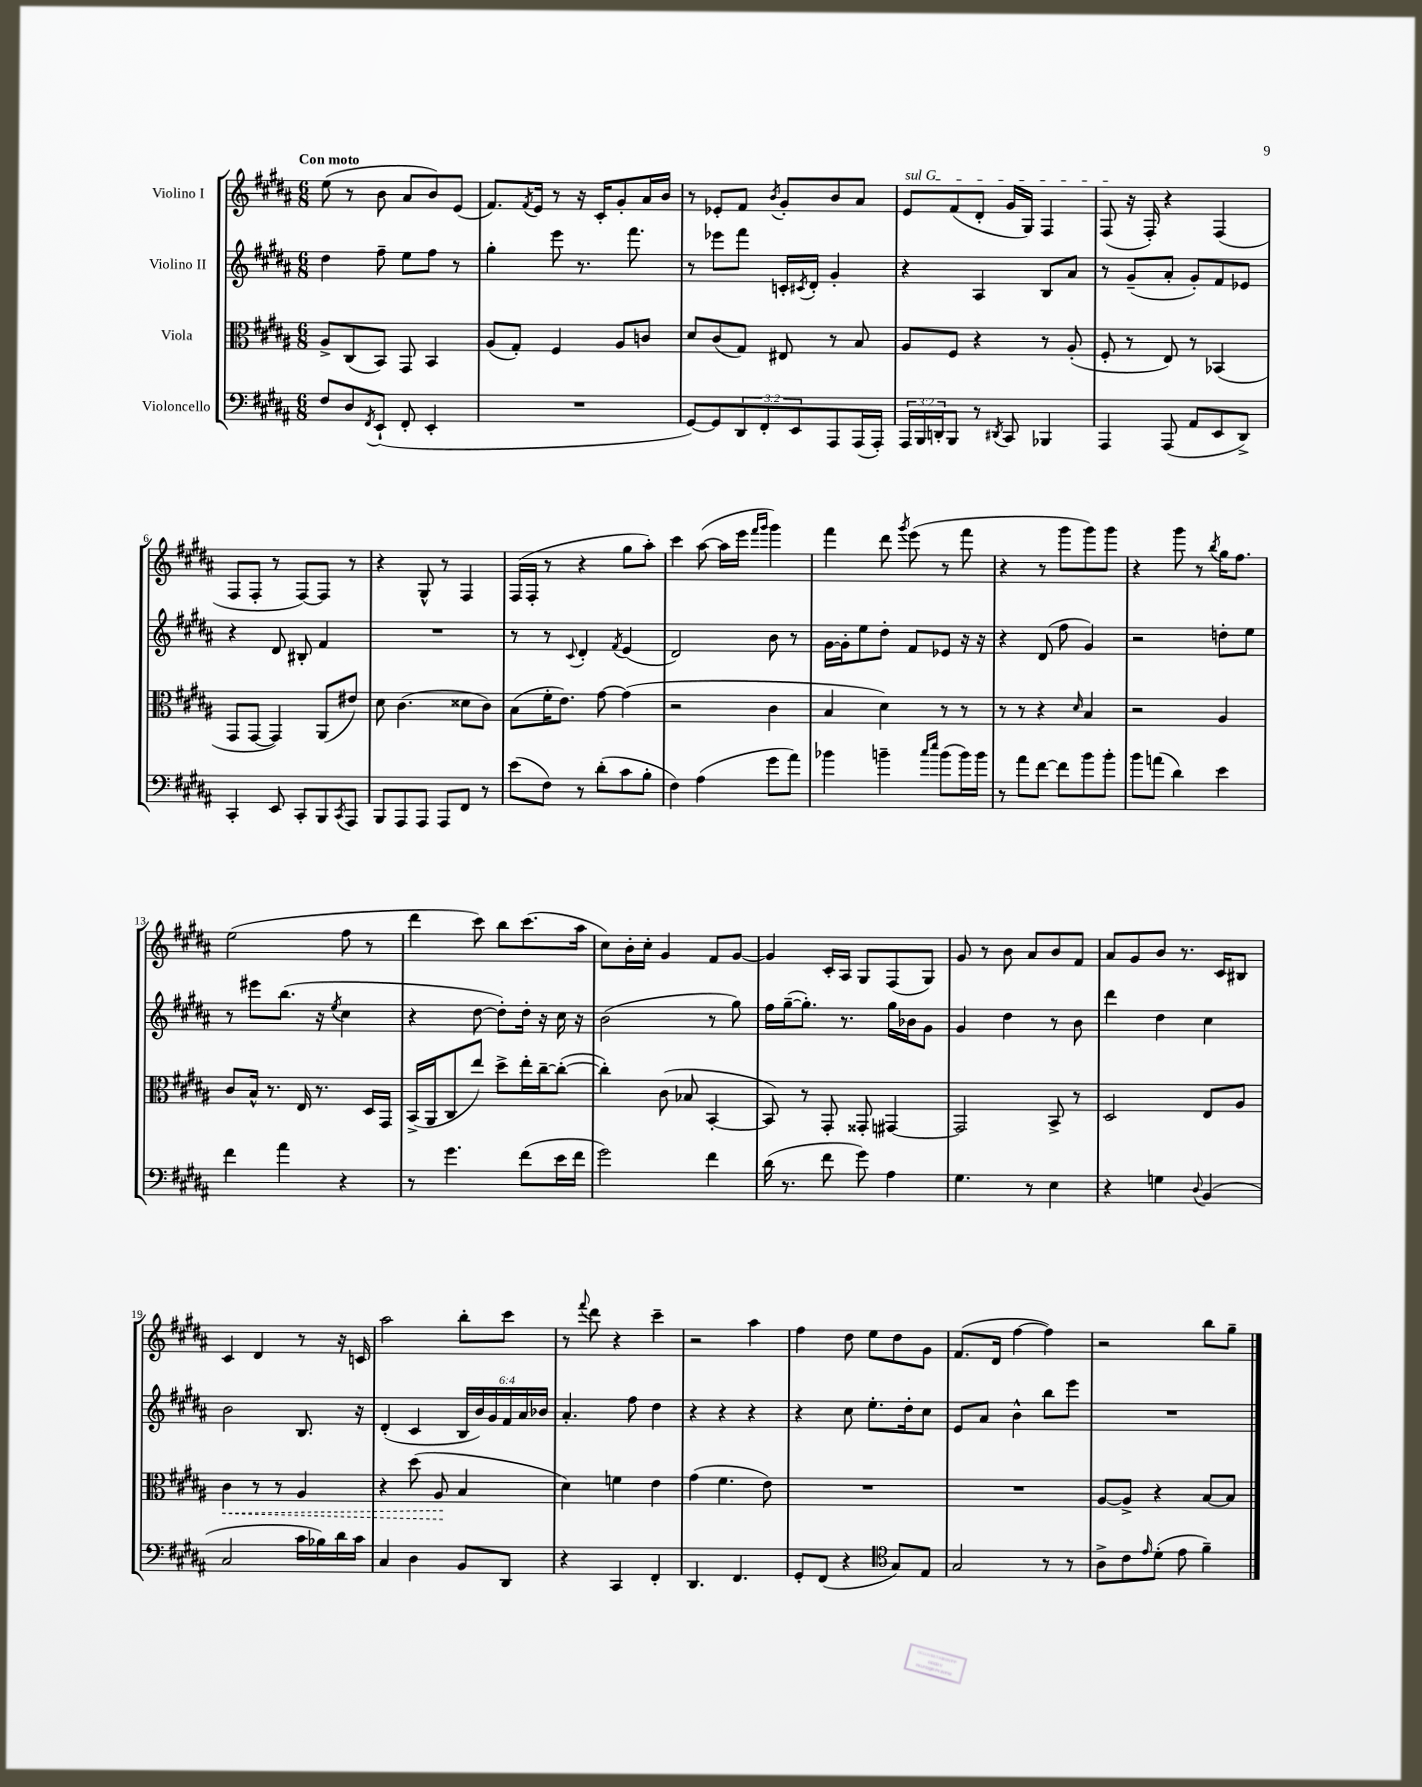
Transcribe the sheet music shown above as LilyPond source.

<<
\new StaffGroup <<
\new Staff = "s0" \with { instrumentName = "Violino I" } {
    \clef treble \key b \major \numericTimeSignature \time 6/8 \tempo "Con moto"
    e''8( r8 b'8 ais'8 b'8) e'8( |
    fis'8.) \acciaccatura { fis'8 } e'16 r8 r16 cis'16-. gis'8-. ais'16 b'16 |
    r8 ees'8-. fis'8 \acciaccatura { b'8 } gis'8-. b'8 ais'8 |
    \once \override TextSpanner.bound-details.left.text = \markup { \italic "sul G" } e'8\startTextSpan fis'8( dis'8-. gis'16 gis16) fis4 |
    fis8\stopTextSpan( r16 fis16-.) r4 fis4( |
    fis8 fis8-. r8 fis8~) fis8 r8 |
    r4 gis8-^ r8 fis4 |
    fis16( fis16-. r8 r4 gis''8 ais''8-.) |
    cis'''4 ais''8~( ais''16 e'''16 \grace { fis'''16 gis'''16 } gis'''4) |
    fis'''4 dis'''8 \acciaccatura { gis'''8 } e'''8( r8 fis'''8 |
    r4 r8 gis'''8 gis'''8) gis'''8 |
    r4 gis'''8 r8 \acciaccatura { b''8 } gis''16 fis''8. |
    e''2( fis''8 r8 |
    dis'''4 cis'''8) b''8 cis'''8.( ais''16 |
    cis''8) b'16-. cis''16-. gis'4 fis'8 gis'8~ |
    gis'4 cis'16-. ais16 gis8 fis8( gis8) |
    gis'8 r8 b'8 ais'8 b'8 fis'8 |
    ais'8 gis'8 b'8 r8. cis'16 bis8 |
    cis'4 dis'4 r8 r16 c'16 |
    ais''2 b''8-. cis'''8 |
    r8 \appoggiatura { fis'''8 } dis'''8 r4 cis'''4-- |
    r2 ais''4 |
    fis''4 dis''8 e''8 dis''8 gis'8 |
    fis'8.( dis'16 fis''4~ fis''4) |
    r2 b''8 gis''8-- \bar "|." |
}
\new Staff = "s1" \with { instrumentName = "Violino II" } {
    \clef treble \key b \major \numericTimeSignature \time 6/8 \override Staff.TupletNumber.text = #tuplet-number::calc-fraction-text
    dis''4 fis''8-- e''8 fis''8 r8 |
    gis''4-. e'''8 r8. fis'''8. |
    r8 ees'''8 fis'''8 c'16-. \acciaccatura { cis'8 } dis'16-. gis'4-. |
    r4 ais4 b8 ais'8 |
    r8 gis'8--( ais'8-. gis'8-.) fis'8 ees'8 |
    r4 dis'8 bis8-. fis'4 |
    R2. |
    r8 r8 \appoggiatura { cis'8 } dis'4-. \acciaccatura { fis'8 } e'4( |
    dis'2) b'8 r8 |
    gis'16~ gis'16-. e''8 dis''8-. fis'8 ees'8 r16 r16 |
    r4 dis'8( fis''8 gis'4) |
    r2 d''8-. e''8 |
    r8 eis'''8 b''8.( r16 \acciaccatura { e''8 } cis''4 |
    r4 dis''8~ dis''8-.) dis''16-. r16 cis''16 r16 |
    b'2( r8 gis''8) |
    fis''16 gis''16~--( gis''8.-.) r8. gis''16 bes'16 gis'8 |
    gis'4 dis''4 r8 b'8 |
    dis'''4 dis''4 cis''4 |
    b'2 b8. r16 |
    dis'4-.( cis'4 \tuplet 6/4 { b16 b'16) gis'16 fis'16 ais'16 bes'16 } |
    ais'4.-. fis''8 dis''4 |
    r4 r4 r4 |
    r4 cis''8 e''8.-. dis''16-. cis''8 |
    e'8 ais'8 b'4-^ b''8 e'''8 |
    R2. \bar "|." |
}
\new Staff = "s2" \with { instrumentName = "Viola" } {
    \clef alto \key b \major \numericTimeSignature \time 6/8
    ais8-> cis8( b,8) gis,8 b,4 |
    ais8( gis8-.) fis4 ais8 c'8 |
    dis'8 cis'8( gis8) eis8 r8 b8 |
    ais8 fis8 r4 r8 ais8-.( |
    fis8-. r8 e8) r8 bes,4( |
    gis,8 gis,8~ gis,4) ais,8( eis'8) |
    dis'8 cis'4.( disis'8 cis'8) |
    b8( fis'16-. e'8.) gis'8~ gis'4( |
    r2 cis'4 |
    b4 dis'4) r8 r8 |
    r8 r8 r4 \grace { dis'16 } b4 |
    r2 ais4 |
    cis'8 b16-^ r8. e16 r8. dis16 gis,16 |
    b,16->( ais,16 cis8 e''8) dis''8-> e''16-. cis''16~-- cis''8~-.( |
    cis''4-.) cis'8( bes8 b,4~-. |
    b,8) r8 gis,8-. gisis,8-. gis,4~ |
    gis,2 b,8-> r8 |
    dis2 e8 ais8 |
    \once \override Hairpin.style = #'dashed-line cis'4\< r8 r8 ais4 |
    r4 dis''8( ais8\! b4 |
    dis'4) f'4 e'4 |
    gis'4( fis'4. e'8) |
    R2. |
    R2. |
    ais8~ ais8-> r4 b8~ b8 \bar "|." |
}
\new Staff = "s3" \with { instrumentName = "Violoncello" } {
    \clef bass \key b \major \numericTimeSignature \time 6/8 \override Staff.TupletNumber.text = #tuplet-number::calc-fraction-text
    fis8 dis8 \acciaccatura { fis,8 } e,8-!( fis,8-. e,4-. |
    R2. |
    gis,8~) gis,8 \tuplet 3/2 { dis,8 fis,8-. e,8 } ais,,8 ais,,16( ais,,16-.) |
    \tuplet 3/2 { ais,,16 b,,16 d,16-. } b,,8 r8 \acciaccatura { dis,8 } cis,8 bes,,4 |
    ais,,4 ais,,8( ais,8 e,8 dis,8->) |
    cis,4-. e,8 cis,8-. b,,8 \acciaccatura { cis,8 } ais,,8 |
    b,,8 ais,,8 ais,,8 ais,,8 fis,8 r8 |
    e'8( fis8) r8 dis'8-.( cis'8 b8-. |
    fis4) ais4( gis'8 ais'8) |
    bes'4 b'4-- \grace { cis''16 e''16 } b'8( b'16) b'16 |
    r8 ais'8 fis'8~ fis'8 b'8 b'8-. |
    b'8 a'8( dis'4) e'4 |
    fis'4 ais'4 r4 |
    r8 gis'4. fis'8( e'16 fis'16 |
    gis'2) fis'4 |
    dis'16( r8. fis'8 gis'8) ais4 |
    gis4. r8 e4 |
    r4 g4 \appoggiatura { dis8 } b,4( |
    cis2 cis'16 bes16) dis'16 cis'16 |
    cis4 dis4 b,8 dis,8 |
    r4 cis,4 fis,4-. |
    dis,4. fis,4. |
    gis,8-. fis,8( r4 \clef tenor gis8) e8 |
    gis2 r8 r8 |
    ais8-> cis'8 \grace { e'16 } dis'8-.( e'8 fis'4--) \bar "|." |
}
>>
>>
